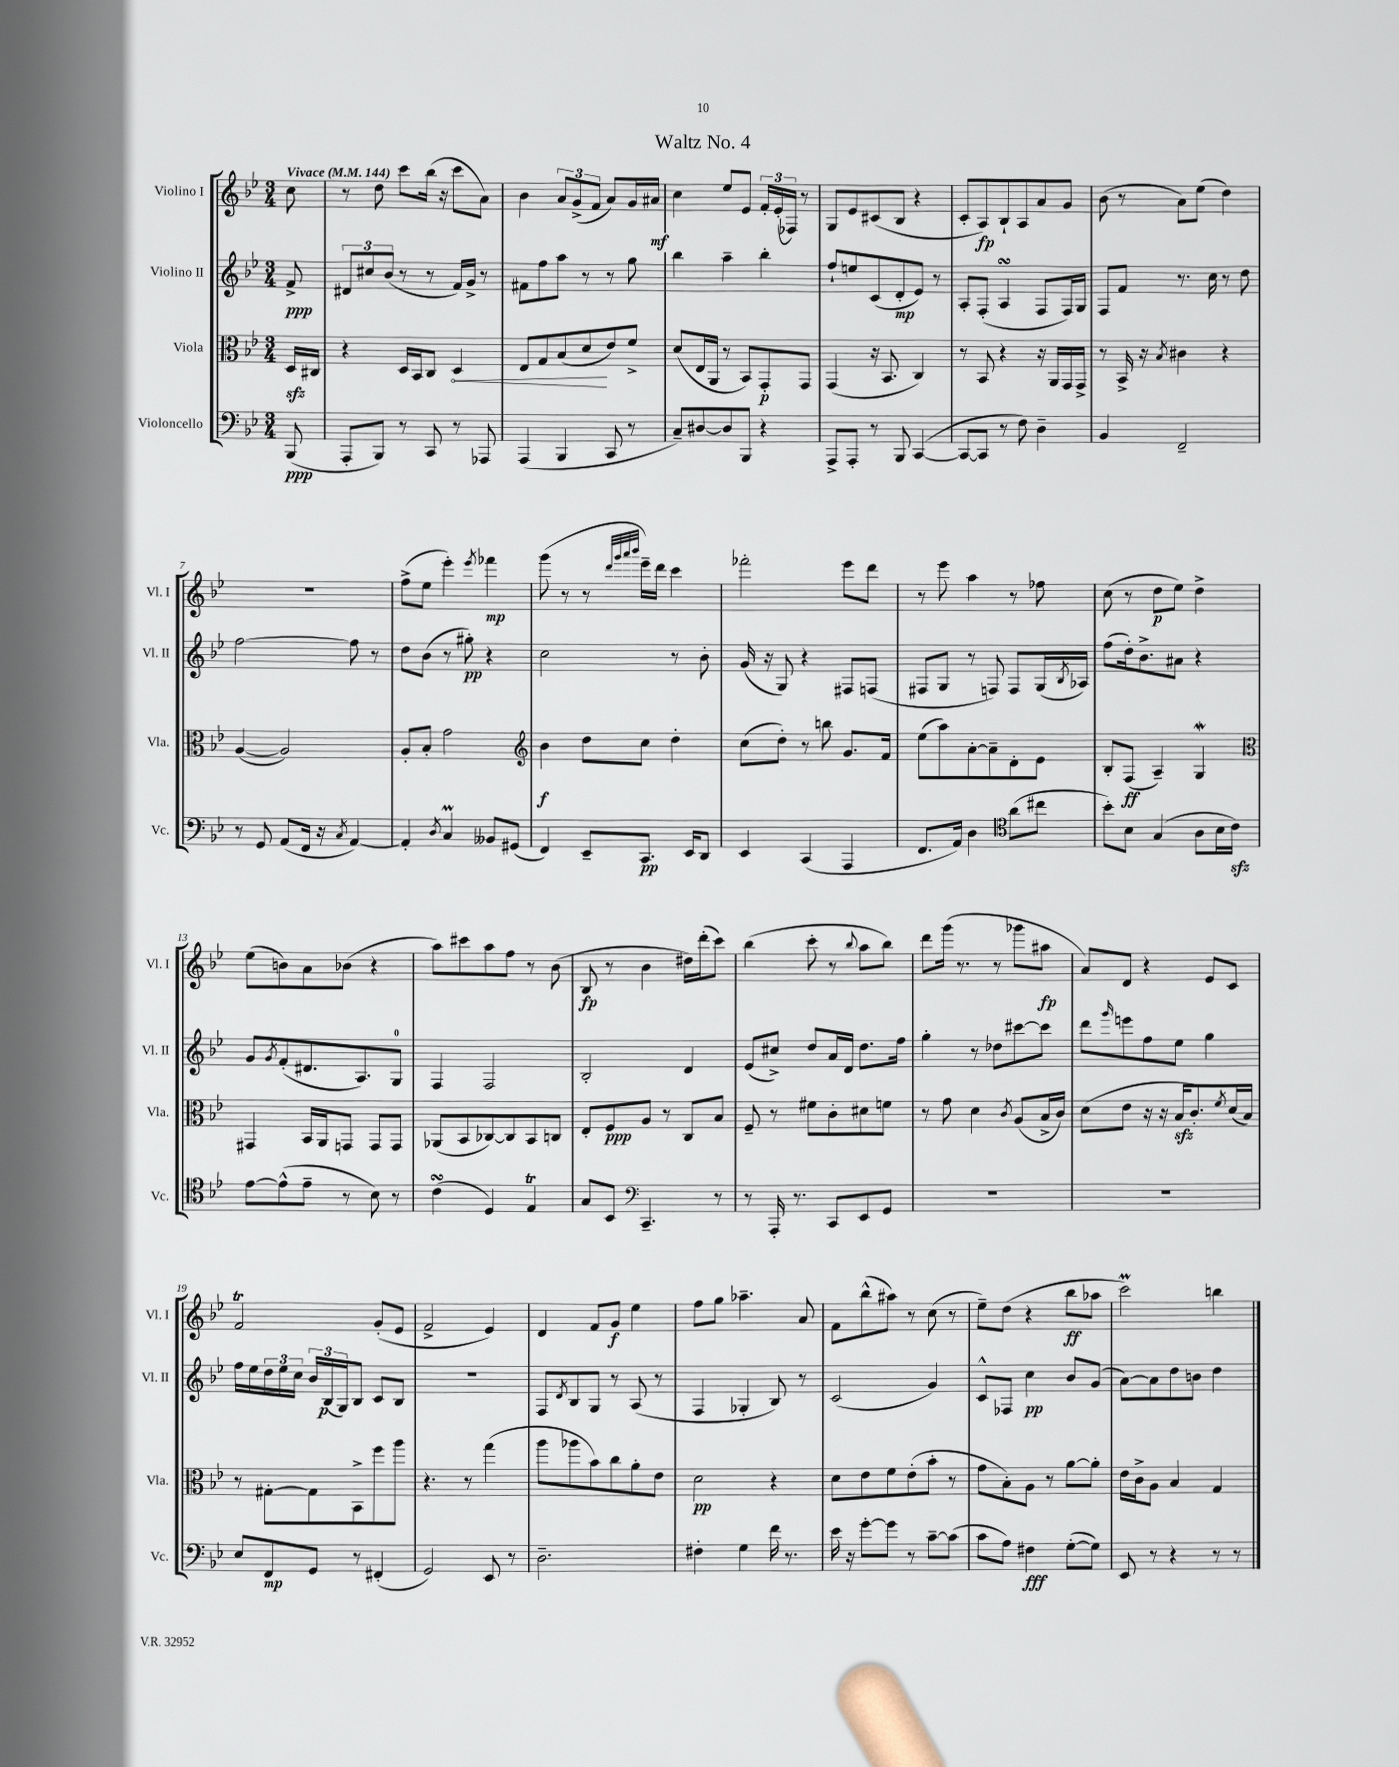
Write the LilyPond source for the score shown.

\header { title = "Waltz No. 4" }
<<
\new StaffGroup <<
\new Staff = "s0" \with { instrumentName = "Violino I" shortInstrumentName = "Vl. I" } {
    \clef treble \key bes \major \numericTimeSignature \time 3/4 \partial 8 \tempo "Vivace" 4 = 144
    c''8 |
    r8 d''8 c'''8 bes''16( r16 c'''8 a'8) |
    bes'4 \tuplet 3/2 { a'8 g'8->( f'8 } a'8) g'16 ais'16\mf |
    c''4 ees''8 ees'8 \tuplet 3/2 { f'16-. ees'16-.( fes16) } r8 |
    g8 ees'8 cis'8( bes8 r4 |
    c'8-. a8\fp) bes8-! a8 a'8 g'8 |
    bes'8( r8 a'8) ees''8( d''4) |
    R2. |
    f''8->( ees''8 ees'''4-.) \acciaccatura { ees'''8 } fes'''4\mp |
    g'''8( r8 r8 \grace { d'''32 g'''32 a'''32 bes'''32 } ees'''16--) d'''16 c'''4 |
    fes'''2-. ees'''8 d'''8 |
    r8 ees'''8 a''4 r8 fes''8 |
    c''8( r8 d''8\p ees''8) d''4-> |
    ees''8( b'8) a'8 bes'8( r4 |
    a''8) cis'''8 a''8 f''8 r8 bes'8( |
    bes8\fp r8 bes'4 dis''16) d'''16-.( c'''8) |
    bes''4( c'''8-. r8 \appoggiatura { bes''8 } a''8 bes''8) |
    d'''8 g'''16( r8. r8 ges'''8 ais''8\fp |
    a'8) d'8 r4 ees'8 c'8 |
    f'2\trill g'8-.( ees'8 |
    f'2-> ees'4) |
    d'4 f'8 g'8\f ees''4 |
    f''8 g''8 aes''4.-- a'8 |
    f'8 bes''8-^( ais''8) r8 c''8( r8 |
    ees''8--) d''8( r4 bes''8\ff aes''8 |
    c'''2\prall) b''4 \bar "|." |
}
\new Staff = "s1" \with { instrumentName = "Violino II" shortInstrumentName = "Vl. II" } {
    \clef treble \key bes \major \numericTimeSignature \time 3/4 \partial 8
    f'8->\ppp |
    \tuplet 3/2 { dis'8 cis''8 bes'8( } r8 r8 f'16) g'16-> r8 |
    fis'8 f''8 a''8 r8 r8 g''8 |
    bes''4 a''4-- bes''4-. |
    f''8-! e''8 c'8( d'8-.\mp ees'8) r8 |
    a8-. f8-.( a4\turn f8 f16) g16 |
    f8 f'8 r8. c''16 r8 d''8 |
    f''2~ f''8 r8 |
    d''8 bes'8( r8 gis''8-.\pp) r4 |
    c''2 r8 bes'8-. |
    g'16( r16 g8) r4 fis8 f8( |
    fis8 g8 r8 f8) f8 g16( \acciaccatura { bes8 } aes16) |
    f''8( d''16-.) bes'8.-> ais'8 r4 |
    g'8 \acciaccatura { g'8 } f'8-.( dis'8. a8.) g8-0 |
    f4 f2 |
    bes2-. d'4 |
    ees'8( cis''8->) d''8 a'16 d'16 d''8. f''16 |
    g''4-. r8 des''8 cis'''8~ cis'''8 |
    d'''8 \grace { g'''16 } e'''8 f''8 ees''8 g''4 |
    f''16 ees''16 \tuplet 3/2 { d''16 ees''16 c''16 } \tuplet 3/2 { bes'16 bes16\p( g16) } bes8 c'8 bes8 |
    R2. |
    f8 \acciaccatura { d'8 } bes8 g8 r8 a8( r8 |
    f4 ges4-. bes8) r8 |
    c'2( g'4) |
    c'8-^ fes8 c''4\pp bes'8 g'8( |
    a'8~) a'8 d''8 b'8 d''4 \bar "|." |
}
\new Staff = "s2" \with { instrumentName = "Viola" shortInstrumentName = "Vla." } {
    \clef alto \key bes \major \numericTimeSignature \time 3/4 \partial 8
    d16\sfz cis16 |
    r4 d16 bes,16 c8 \once \override Hairpin.circled-tip = ##t d4\< |
    ees8 g8 bes8( d'8\! ees'8) f'8-> |
    d'8( ees16 a,16 r8 bes,8) g,8-.\p g,8 |
    g,4( r16 bes,8. c4) |
    r8 bes,8 r4 r16 a,16 g,16 g,16-> |
    r8 bes,16-> r16 \acciaccatura { bes8 } cis'4 r4 |
    a4~( a2) |
    a8-. bes8-. g'2 |
    \clef treble bes'4\f d''8 c''8 d''4-. |
    c''8( d''8-.) r8 b''8 g'8. f'16 |
    ees''8( a''8) a'8~-. a'8-- d'8-. ees'8 |
    bes8-. f8\ff( a4--) g4\mordent |
    \clef alto gis,4 bes,16 a,16 g,8 g,8 g,8 |
    aes,8( bes,8 ces8~) ces8 bes,8 c8 |
    ees8-. f8\ppp a8 r8 c8 bes8 |
    f8-- r8 fis'8 c'8-. dis'8 f'8 |
    r8 g'8 d'4 \acciaccatura { c'8 } a8( bes16-> c'16) |
    d'8( ees'8 r16 r16 bes16\sfz c'8.-.) \acciaccatura { f'8 } d'16( bes16) |
    r8 gis8~-. gis8 bes,8-> f''8 a''8 |
    r4. r8 g''4( |
    a''8 aes''8 bes'8) c''8 a'8-. ees'8 |
    d'2\pp r4 |
    d'8 ees'8 f'8 ees'8-.( bes'8-. r8 |
    g'8 bes8-.) a8 r8 a'8~ a'8-. |
    ees'16 c'16-> a8 bes4 g4 \bar "|." |
}
\new Staff = "s3" \with { instrumentName = "Violoncello" shortInstrumentName = "Vc." } {
    \clef bass \key bes \major \numericTimeSignature \time 3/4 \partial 8
    bes,,8\ppp( |
    a,,8-. bes,,8) r8 c,8 r8 aes,,8 |
    a,,4( bes,,4 c,8 r8 |
    c8--) dis8~ dis8 bes,,8 r4 |
    a,,8-> a,,8-. r8 bes,,8 c,4~( |
    c,8~ c,8 r8 f8) d4-- |
    bes,4 f,2-- |
    r8 g,8 a,8( f,16 r16 \acciaccatura { c8 } a,4~) |
    a,4-. \acciaccatura { d8 } c4\prall beses,8 gis,8( |
    f,4) ees,8-- c,8.\pp ees,16 d,8 |
    ees,4 c,4( a,,4 |
    f,8. a,16) d4 \clef tenor a'8( cis''8 |
    bes'8-.) bes8 g4( a8 bes16 c'16\sfz) |
    ees'8~ ees'8-^( ees'8-- r8 bes8) r8 |
    c'4\turn( d4) ees4\trill |
    g8 bes,8 \clef bass c,4.-- r8 |
    r8 a,,16-. r8. c,8 ees,8 g,8 |
    R2. |
    R2. |
    ees8 f,8\mp g,8 r8 fis,4-.( |
    g,2) ees,8 r8 |
    d2.-- |
    fis4-. g4 f'16 r8. |
    ees'16 r16 g'8~-. g'8 r8 c'8~-- c'8( |
    c'8 a8) fis4\fff g8~-.( g8) |
    ees,8 r8 r4 r8 r8 \bar "|." |
}
>>
>>
